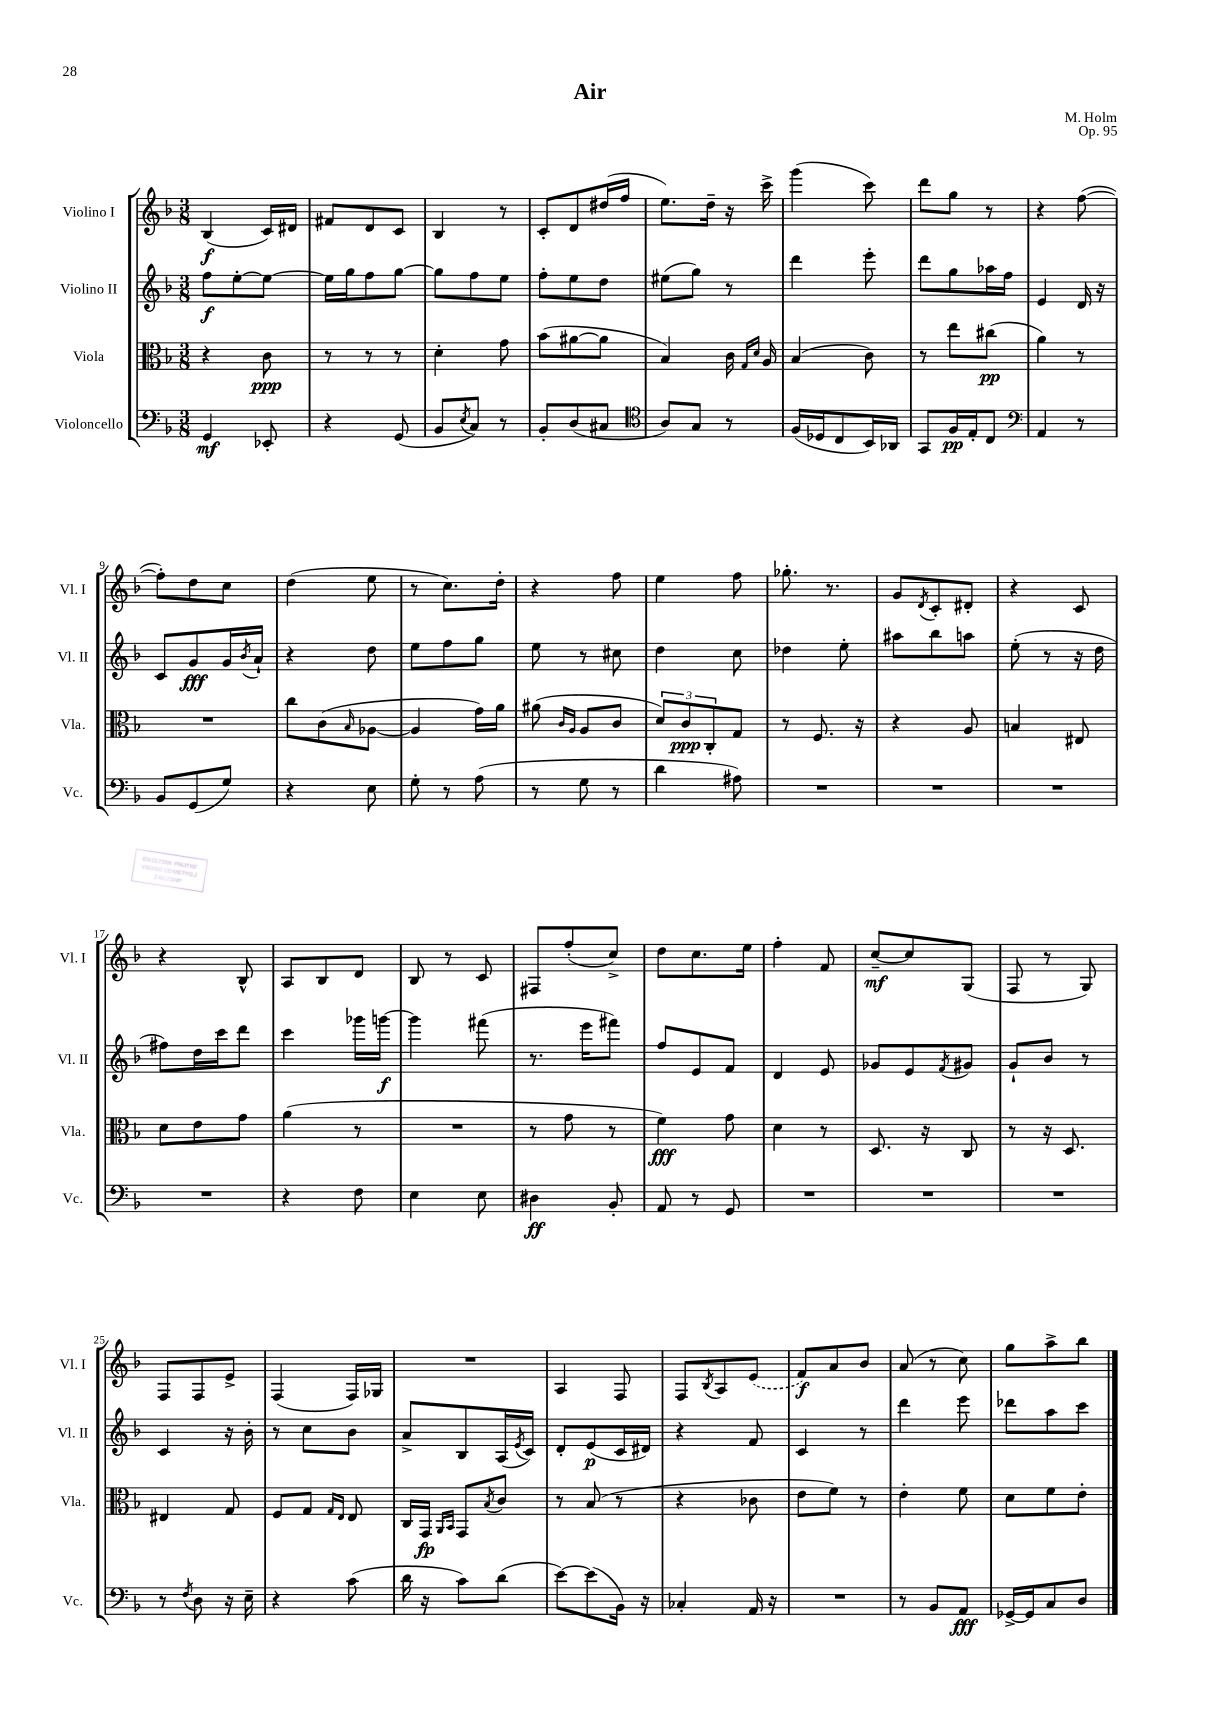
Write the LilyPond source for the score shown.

\header { title = "Air" composer = "M. Holm" opus = "Op. 95" }
<<
\new StaffGroup <<
\new Staff = "s0" \with { instrumentName = "Violino I" shortInstrumentName = "Vl. I" } {
    \clef treble \key f \major \numericTimeSignature \time 3/8
    bes4\f( c'16) dis'16 |
    fis'8 d'8 c'8 |
    bes4 r8 |
    c'8-. d'8 dis''16( f''16 |
    e''8.) d''16-- r16 c'''16-> |
    g'''4( c'''8) |
    d'''8 g''8 r8 |
    r4 f''8~( |
    f''8-.) d''8 c''8 |
    d''4( e''8 |
    r8 c''8.) d''16-. |
    r4 f''8 |
    e''4 f''8 |
    ges''8.-. r8. |
    g'8 \acciaccatura { d'8 } c'8-. dis'8-. |
    r4 c'8 |
    r4 bes8-^ |
    a8 bes8 d'8 |
    bes8 r8 c'8 |
    fis8 f''8-.( c''8->) |
    d''8 c''8. e''16 |
    f''4-. f'8 |
    c''8~--\mf c''8 g8( |
    f8 r8 g8) |
    f8 f8 e'8-> |
    f4( f16) ges16 |
    R4. |
    a4 f8 |
    f8 \acciaccatura { bes8 } a8 \once \slurDashed e'8( |
    f'8\f) a'8 bes'8 |
    a'8( r8 c''8) |
    g''8 a''8-> bes''8 \bar "|." |
}
\new Staff = "s1" \with { instrumentName = "Violino II" shortInstrumentName = "Vl. II" } {
    \clef treble \key f \major \numericTimeSignature \time 3/8
    f''8\f e''8~-. e''8~ |
    e''16 g''16 f''8 g''8~ |
    g''8 f''8 e''8 |
    f''8-. e''8 d''8 |
    eis''8( g''8) r8 |
    d'''4 e'''8-. |
    d'''8 g''8 aes''16 f''16 |
    e'4 d'16 r16 |
    c'8 g'8\fff g'16 \acciaccatura { bes'8 } a'16-! |
    r4 d''8 |
    e''8 f''8 g''8 |
    e''8 r8 cis''8 |
    d''4 c''8 |
    des''4 e''8-. |
    ais''8 bes''8 a''8 |
    e''8-.( r8 r16 d''16 |
    fis''8) d''16 c'''16 d'''8 |
    c'''4 ges'''16 g'''16~\f |
    g'''4 fis'''8( |
    r8. e'''16 fis'''8) |
    f''8 e'8 f'8 |
    d'4 e'8 |
    ges'8 e'8 \acciaccatura { f'8 } gis'8 |
    g'8-! bes'8 r8 |
    c'4 r16 bes'16-. |
    r8 c''8 bes'8 |
    a'8-> bes8 a16( \acciaccatura { e'8 } c'16) |
    d'8-. e'8\p( c'16 dis'16) |
    r4 f'8 |
    c'4 r8 |
    d'''4 e'''8 |
    des'''8 a''8 c'''8 \bar "|." |
}
\new Staff = "s2" \with { instrumentName = "Viola" shortInstrumentName = "Vla." } {
    \clef alto \key f \major \numericTimeSignature \time 3/8
    r4 c'8\ppp |
    r8 r8 r8 |
    d'4-. g'8 |
    bes'8( ais'8~ ais'8 |
    bes4) c'16 \grace { g16 d'16 } a16 |
    bes4( c'8) |
    r8 e''8 cis''8\pp( |
    a'4) r8 |
    R4. |
    c''8 c'8( \grace { bes16 } aes8~ |
    aes4 g'16) a'16 |
    ais'8( \grace { c'16 a16 } a8 c'8 |
    \tuplet 3/2 { d'8) c'8\ppp c8-. } g8 |
    r8 f8. r16 |
    r4 a8 |
    b4 eis8 |
    d'8 e'8 g'8 |
    a'4( r8 |
    R4. |
    r8 g'8 r8 |
    f'4\fff) g'8 |
    d'4 r8 |
    d8. r16 c8 |
    r8 r16 d8. |
    eis4 g8 |
    f8 g8 \grace { g16 e16 } e8 |
    c16 g,16\fp \grace { a,16 bes,16 } g,8 \acciaccatura { bes8 } c'8 |
    r8 bes8( r8 |
    r4 ces'8 |
    e'8 f'8) r8 |
    e'4-. f'8 |
    d'8 f'8 e'8-. \bar "|." |
}
\new Staff = "s3" \with { instrumentName = "Violoncello" shortInstrumentName = "Vc." } {
    \clef bass \key f \major \numericTimeSignature \time 3/8
    g,4\mf ees,8-. |
    r4 g,8( |
    bes,8 \acciaccatura { e8 } c8) r8 |
    bes,8-. d8( cis8 |
    \clef tenor a8) g8 r8 |
    f16( des16 c8 bes,16) aes,16 |
    g,8 f16\pp e16-. c8 |
    \clef bass a,4 r8 |
    bes,8 g,8( g8) |
    r4 e8 |
    g8-. r8 a8( |
    r8 g8 r8 |
    d'4 ais8) |
    R4. |
    R4. |
    R4. |
    R4. |
    r4 f8 |
    e4 e8 |
    dis4\ff bes,8-. |
    a,8 r8 g,8 |
    R4. |
    R4. |
    R4. |
    r8 \acciaccatura { f8 } d8 r16 e16-- |
    r4 c'8( |
    d'16 r16 c'8) d'8( |
    e'8~) e'8( bes,16) r16 |
    ces4-. a,16 r16 |
    R4. |
    r8 bes,8 a,8\fff |
    ges,16~-> ges,16 c8 d8 \bar "|." |
}
>>
>>
